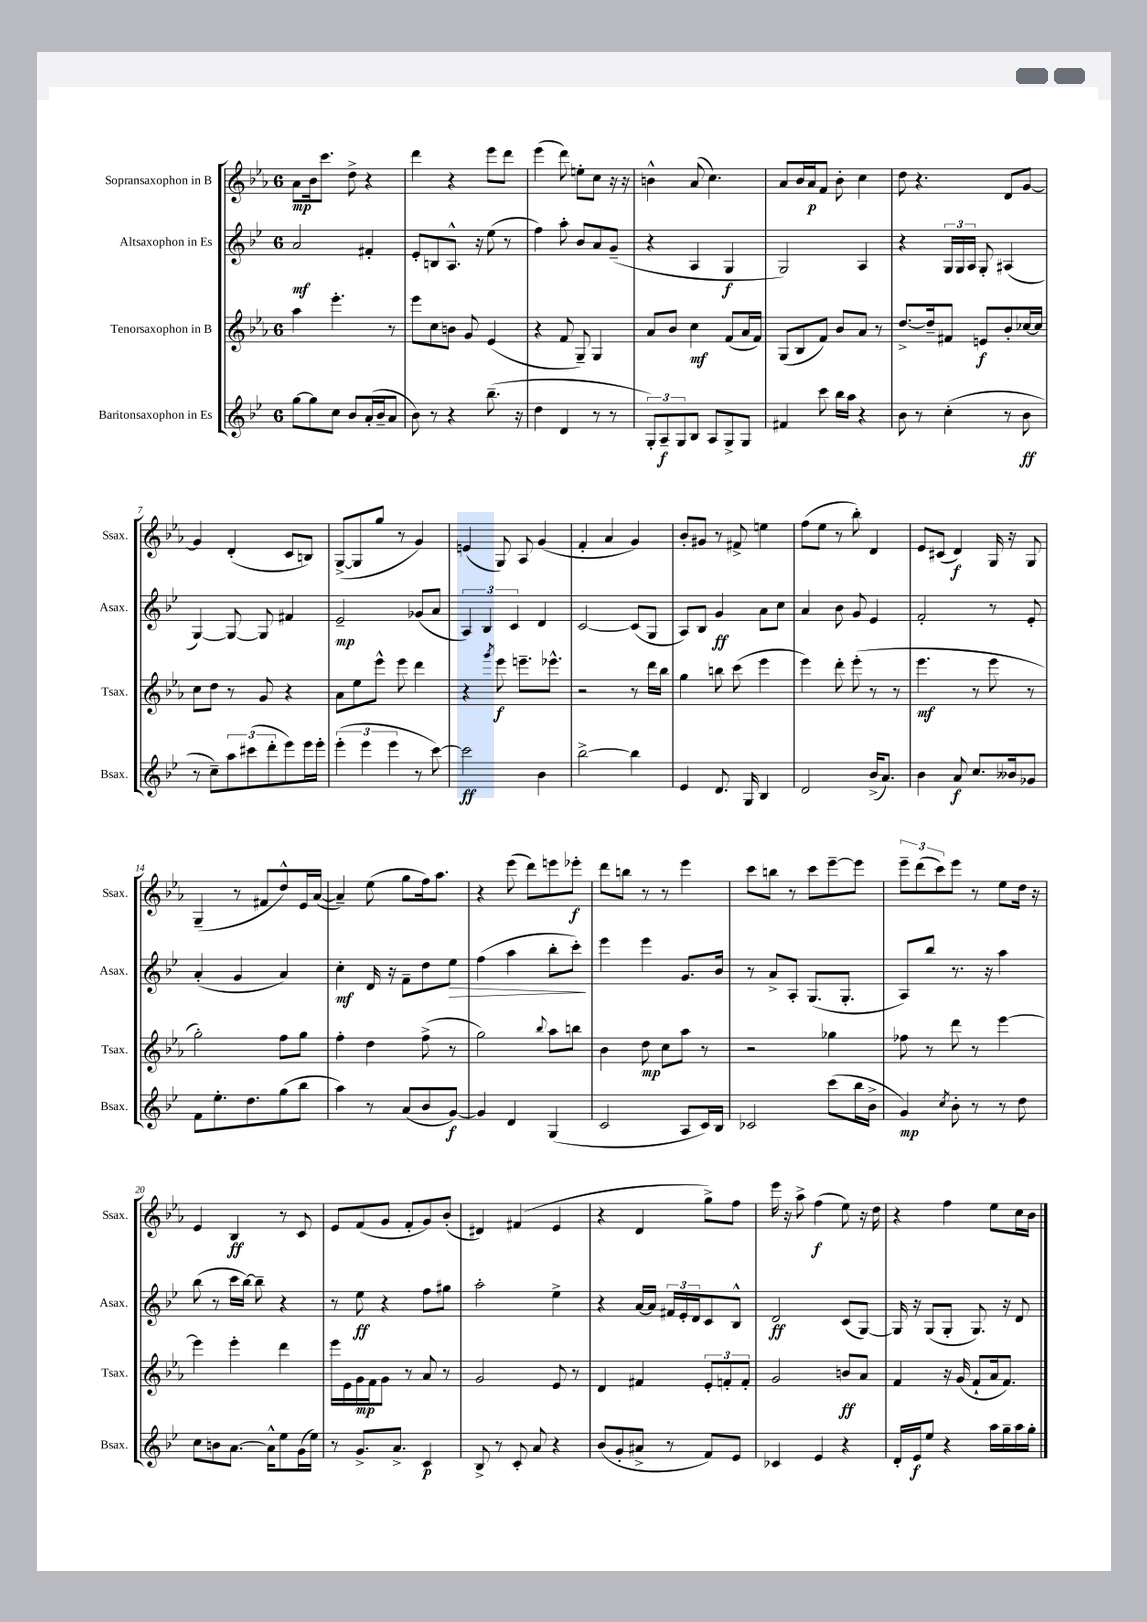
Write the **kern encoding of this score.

**kern	**dynam	**kern	**dynam	**kern	**dynam	**kern	**dynam
*part4	*part4	*part3	*part3	*part2	*part2	*part1	*part1
*staff4	*staff4	*staff3	*staff3	*staff2	*staff2	*staff1	*staff1
*I"Baritonsaxophon in Es	*	*I"Tenorsaxophon in B	*	*I"Altsaxophon in Es	*	*I"Sopransaxophon in B	*
*I'Bsax.	*	*I'Tsax.	*	*I'Asax.	*	*I'Ssax.	*
*clefG2	*	*clefG2	*	*clefG2	*	*clefG2	*
*k[b-e-]	*	*k[b-e-a-]	*	*k[b-e-]	*	*k[b-e-a-]	*
*M6/8	*	*M6/8	*	*M6/8	*	*M6/8	*
=1	=1	=1	=1	=1	=1	=1	=1
[8gg\L	.	4aa-\	.	2a/	mf	8a-\L	mp
8gg\]	.	.	.	.	.	16b-\k	.
.	.	.	.	.	.	8.ccc\J	.
8cc\J	.	4.eee-'\	.	.	.	.	.
8b-/L	.	.	.	.	.	8dd^\	.
(16a'/L	.	.	.	4f#X'/	.	4r	.
16b-~/J	.	.	.	.	.	.	.
8a/J	.	8r	.	.	.	.	.
=2	=2	=2	=2	=2	=2	=2	=2
8b-\)	.	8eee-\L	.	8e-'/L	.	4ddd\	.
8r	.	8cc\	.	8Bn/	.	.	.
4r	.	8bn\J	.	8.A^^/J	.	4r	.
.	.	8g/	.	.	.	.	.
.	.	.	.	16r	.	.	.
(8.bb-~\	.	(4e-/	.	(8ee-\	.	8eee-\L	.
.	.	.	.	8r	.	8ddd\J	.
16r	.	.	.	.	.	.	.
=3	=3	=3	=3	=3	=3	=3	=3
4dd\	.	4r	.	4ff\)	.	(4eee-\	.
4d/	.	8f/	.	8aa'\	.	8ddd\)	.
.	.	8G~/)	.	8b-/L	.	8een'\L	.
8r	.	4G/	.	8a/	.	8cc\J	.
8r	.	.	.	(8g~/J	.	16r	.
.	.	.	.	.	.	16r	.
=4	=4	=4	=4	=4	=4	=4	=4
12G'/L)	.	8a-/L	.	4r	.	4bn^^\	.
12A~/	f	.	.	.	.	.	.
.	.	8b-/J	.	.	.	.	.
12G/	.	.	.	.	.	.	.
8B-/J	.	4cc\	mf	4A/	.	(8a-/	.
8A/L	.	.	.	.	.	4.cc\)	.
8G^/	.	(8f/L	.	4G/	f	.	.
8G/J	.	16a-/L	.	.	.	.	.
.	.	16f/JJ)	.	.	.	.	.
=5	=5	=5	=5	=5	=5	=5	=5
4f#X/	.	(8G/L	.	2G/)	.	8a-/L	.
.	.	8B-/	.	.	.	16b-/L	.
.	.	.	.	.	.	16a-/J	p
8ccc\	.	8f/J)	.	.	.	8f/J	.
16bb-\LL	.	8b-/L	.	.	.	8b-'\	.
16aa\JJ	.	.	.	.	.	.	.
4r	.	8a-/J	.	4A/	.	4cc\	.
.	.	8r	.	.	.	.	.
=6	=6	=6	=6	=6	=6	=6	=6
8b-\	.	[8.dd^/L	.	4r	.	8dd\	.
8r	.	.	.	.	.	4.r	.
.	.	16dd~/k]	.	.	.	.	.
(4cc'\	.	8f#X/J	.	24G/LL	.	.	.
.	.	.	.	24G/	.	.	.
.	.	.	.	24A/JJ	.	.	.
.	.	8en/L	f	8G'/	.	.	.
8r	.	8b-'/	.	(4A#X/	.	8d/L	.
8b-\	ff	[16cc-X/L	.	.	.	[8g/J	.
.	.	16cc-/JJ]	.	.	.	.	.
!!LO:LB:g=z
=7	=7	=7	=7	=7	=7	=7	=7
8r	.	8cc\L	.	[4G/)	.	4g/]	.
8cc~\L)	.	8dd\J	.	.	.	.	.
12aa\	.	8r	.	8G/_	.	(4d'/	.
(12ccc#X\	.	.	.	.	.	.	.
.	.	8g/	.	8G/]	.	.	.
12ddd'\	.	.	.	.	.	.	.
8eee-\)	.	4r	.	4f#X/	.	8c/L	.
16eee-\L	.	.	.	.	.	8Bn/J)	.
16eee-'\JJ	.	.	.	.	.	.	.
=8	=8	=8	=8	=8	=8	=8	=8
(6eee-'\	.	8a-\L	.	2e-~/	mp	([8G^/L	.
.	.	8ee-\	.	.	.	8G/]	.
6eee-\	.	.	.	.	.	.	.
.	.	8eee-^^\J	.	.	.	8gg/J	.
6eee-\	.	.	.	.	.	.	.
.	.	8eee-\	.	.	.	8r	.
8r	.	4ddd\	.	(8g-X/L	.	4g/)	.
[8ccc\)	.	.	.	8a/J	.	.	.
=9	=9	=9	=9	=9	=9	=9	=9
2ccc\]	ff	4r	.	6A/)	.	(4en/	.
.	.	.	.	6B-/	.	.	.
.	.	8qggg/	.	.	.	.	.
.	.	8eee-\	f	.	.	8G/)	.
.	.	.	.	6c/	.	.	.
.	.	8.eeen~\L	.	.	.	8A-/	.
4b-\	.	.	.	4d/	.	(4g/	.
.	.	8.eee-X^^\J	.	.	.	.	.
=10	=10	=10	=10	=10	=10	=10	=10
[2bb-^\	.	2r	.	[2c/	.	4f'/	.
.	.	.	.	.	.	4a-/	.
4bb-\]	.	8r	.	(8c/L]	.	4g/)	.
.	.	16ddd\LL	.	8G/J	.	.	.
.	.	16bb-\JJ	.	.	.	.	.
=11	=11	=11	=11	=11	=11	=11	=11
4e-/	.	4gg\	.	8A/L)	.	8b-'/L	.
.	.	.	.	8B-/J	.	8g#X/J	.
8.d/	.	8bbn\	.	4g/	ff	8r	.
.	.	(8ccc\	.	.	.	8f#X^/	.
16G/	.	.	.	.	.	.	.
4B-/	.	4eee-\	.	8a\L	.	4een\	.
.	.	.	.	8cc\J	.	.	.
=12	=12	=12	=12	=12	=12	=12	=12
2d/	.	4eee-\)	.	4a/	.	(8ff\L	.
.	.	.	.	.	.	8ee-\J	.
.	.	8ddd'\	.	8b-\	.	8r	.
.	.	(8eee-'\	.	8g/	.	8bb-'\)	.
(16b-^/KL	.	8r	.	4e-/	.	4d/	.
8.a/J)	.	.	.	.	.	.	.
.	.	8r	.	.	.	.	.
=13	=13	=13	=13	=13	=13	=13	=13
4b-\	.	4.eee-\	mf	2f'/	.	8e-/L	.
.	.	.	.	.	.	(8c#X/J	.
8a/	f	.	.	.	.	4d/)	f
8.cc/L	.	8r	.	.	.	.	.
.	.	8eee-\	.	8r	.	16G/	.
16b--X/k	.	.	.	.	.	16r	.
8g-X/J	.	8r	.	8e-'/	.	8G/	.
!!LO:LB:g=z
=14	=14	=14	=14	=14	=14	=14	=14
8f\L	.	2gg'\)	.	(4a'/	.	(4G~/	.
8.ee-'\	.	.	.	.	.	.	.
.	.	.	.	4g/	.	8r	.
8.dd\	.	.	.	.	.	.	.
.	.	.	.	.	.	8f#X/L	.
(8gg\	.	8ff\L	.	4a/)	.	8dd^^/)	.
8bb-\J	.	8gg\J	.	.	.	16e-/L	.
.	.	.	.	.	.	([16a-/JJ	.
=15	=15	=15	=15	=15	=15	=15	=15
4aa\)	.	4ff'\	.	4cc'\	mf	4a-~/])	.
8r	.	4dd\	.	16d/	.	(8ee-\	.
.	.	.	.	16r	.	.	.
(8a/L	.	.	.	8f~\L	.	8gg\L	.
8b-/	.	(8ff^\	.	8dd\	.	16ff\k)	.
.	.	.	.	.	.	8.aa-\J	.
!	!	!	!	!	!LO:HP:b	!	!
[8g/J)	f	8r	.	8ee-\J	>	.	.
=16	=16	=16	=16	=16	=16	=16	=16
4g/]	.	2gg\)	.	(4ff\	.	4r	.
4d/	.	.	.	4aa\	.	(8eee-\	.
.	.	.	.	.	.	8ddd\L)	.
.	.	8qqbb-/	.	.	.	.	.
(4G/	.	8aa-\L	.	8bb-'\L	.	8eeen\	.
.	.	8bbn\J	.	8ccc'\J)	.	8eee-X'\J	f
.	.	.	.	.	]	.	.
=17	=17	=17	=17	=17	=17	=17	=17
2c/	.	4b-\	.	4eee-\	.	8ddd\L	.
.	.	.	.	.	.	8bbn\J	.
.	.	8dd\	mp	4eee-\	.	8r	.
.	.	8cc\L	.	.	.	8r	.
8A/L	.	8aa-\J	.	8.g/L	.	4eee-\	.
16c/L)	.	8r	.	.	.	.	.
16B-/JJ	.	.	.	16b-/Jk	.	.	.
=18	=18	=18	=18	=18	=18	=18	=18
2c-X/	.	2r	.	8r	.	8ccc\L	.
.	.	.	.	8a^/L	.	8bbn\J	.
.	.	.	.	8A'/J	.	8r	.
.	.	.	.	(8.G/L	.	8ccc\L	.
(8ccc\L	.	4gg-X\	.	.	.	[8eee-~\	.
.	.	.	.	8.G'/J	.	.	.
16bb-\L	.	.	.	.	.	8eee-\J]	.
16b-^\JJ	.	.	.	.	.	.	.
=19	=19	=19	=19	=19	=19	=19	=19
4g/)	mp	8ff-X\	.	8A/L)	.	12eee-~\L	.
.	.	.	.	.	.	(12ddd\	.
.	.	8r	.	8bb-/J	.	.	.
.	.	.	.	.	.	12ccc\)	.
8qcc/	.	.	.	.	.	.	.
8b-'\	.	8ddd\	.	8.r	.	8eee-\J	.
8r	.	8r	.	.	.	8r	.
.	.	.	.	16r	.	.	.
8r	.	[4eee-\	.	4aa\	.	8ee-\L	.
8dd\	.	.	.	.	.	16dd\Jk	.
.	.	.	.	.	.	16r	.
!!LO:LB:g=z
=20	=20	=20	=20	=20	=20	=20	=20
8cc\L	.	4eee-\]	.	(8bb-\	.	4e-/	.
8bn\	.	.	.	8r	.	.	.
[8.a\J	.	4eee-'\	.	16ccc\LL	.	4B-/	ff
.	.	.	.	[16bb-\JJ)	.	.	.
.	.	.	.	8bb-~\]	.	.	.
16a^^\KL]	.	.	.	.	.	.	.
8ee-\	.	4ddd\	.	4r	.	8r	.
(16g\L	.	.	.	.	.	8c/	.
16ee-\JJ)	.	.	.	.	.	.	.
=21	=21	=21	=21	=21	=21	=21	=21
8r	.	16eee-\LL	.	8r	.	8e-/L	.
.	.	16e-\	.	.	.	.	.
8.g^/L	.	16g\	mp	8ee-\	ff	(8f/	.
.	.	16f\J	.	.	.	.	.
.	.	8g\J	.	4r	.	8g/J	.
8.a^/J	.	.	.	.	.	.	.
.	.	8r	.	.	.	8f'/L	.
4c/	p	8a-/	.	8ff\L	.	8g/)	.
.	.	8r	.	8gg#X\J	.	(8b-'/J	.
=22	=22	=22	=22	=22	=22	=22	=22
8B-^/	.	2g/	.	2aa'\	.	4d#X/)	.
8r	.	.	.	.	.	.	.
8c'/	.	.	.	.	.	(4f#X/	.
8a/	.	.	.	.	.	.	.
4r	.	8e-/	.	4ee-^\	.	4e-/	.
.	.	8r	.	.	.	.	.
=23	=23	=23	=23	=23	=23	=23	=23
(8b-/L	.	4d/	.	4r	.	4r	.
8g'/	.	.	.	.	.	.	.
8a#X^/J	.	4f#X/	.	[16a/LL	.	4d/	.
.	.	.	.	16a/JJ]	.	.	.
8r	.	.	.	24f#X/LL	.	.	.
.	.	.	.	24e-'/	.	.	.
.	.	.	.	24d/J	.	.	.
8f/L)	.	12e-'/L	.	8c/	.	8gg^\L)	.
.	.	12fn'/	.	.	.	.	.
8e-/J	.	.	.	8B-^^/J	.	8ff\J	.
.	.	12f'/J	.	.	.	.	.
=24	=24	=24	=24	=24	=24	=24	=24
4c-X/	.	2g/	.	2d/	ff	16eee-\	.
.	.	.	.	.	.	16r	.
.	.	.	.	.	.	8aa-^\	.
4e-/	.	.	.	.	.	(4ff\	f
4r	.	8bn/L	ff	(8c/L	.	8ee-\)	.
.	.	8a-/J	.	[8G/J)	.	16r	.
.	.	.	.	.	.	16dd\	.
=25	=25	=25	=25	=25	=25	=25	=25
16d'/LL	.	4f/	.	16G/]	.	4r	.
16e-/J	f	.	.	16r	.	.	.
8ee-/J	.	.	.	(8G/L	.	.	.
4r	.	16r	.	8G'/J	.	4ff\	.
.	.	(16g/	.	.	.	.	.
.	.	8f`/L	.	8.G/)	.	.	.
16aa\LL	.	16a-/k	.	.	.	8ee-\L	.
16gg~\	.	8.f/J)	.	16r	.	.	.
16aa\	.	.	.	8d/	.	16cc\L	.
16gg'\JJ	.	.	.	.	.	16b-\JJ	.
==	==	==	==	==	==	==	==
*-	*-	*-	*-	*-	*-	*-	*-
